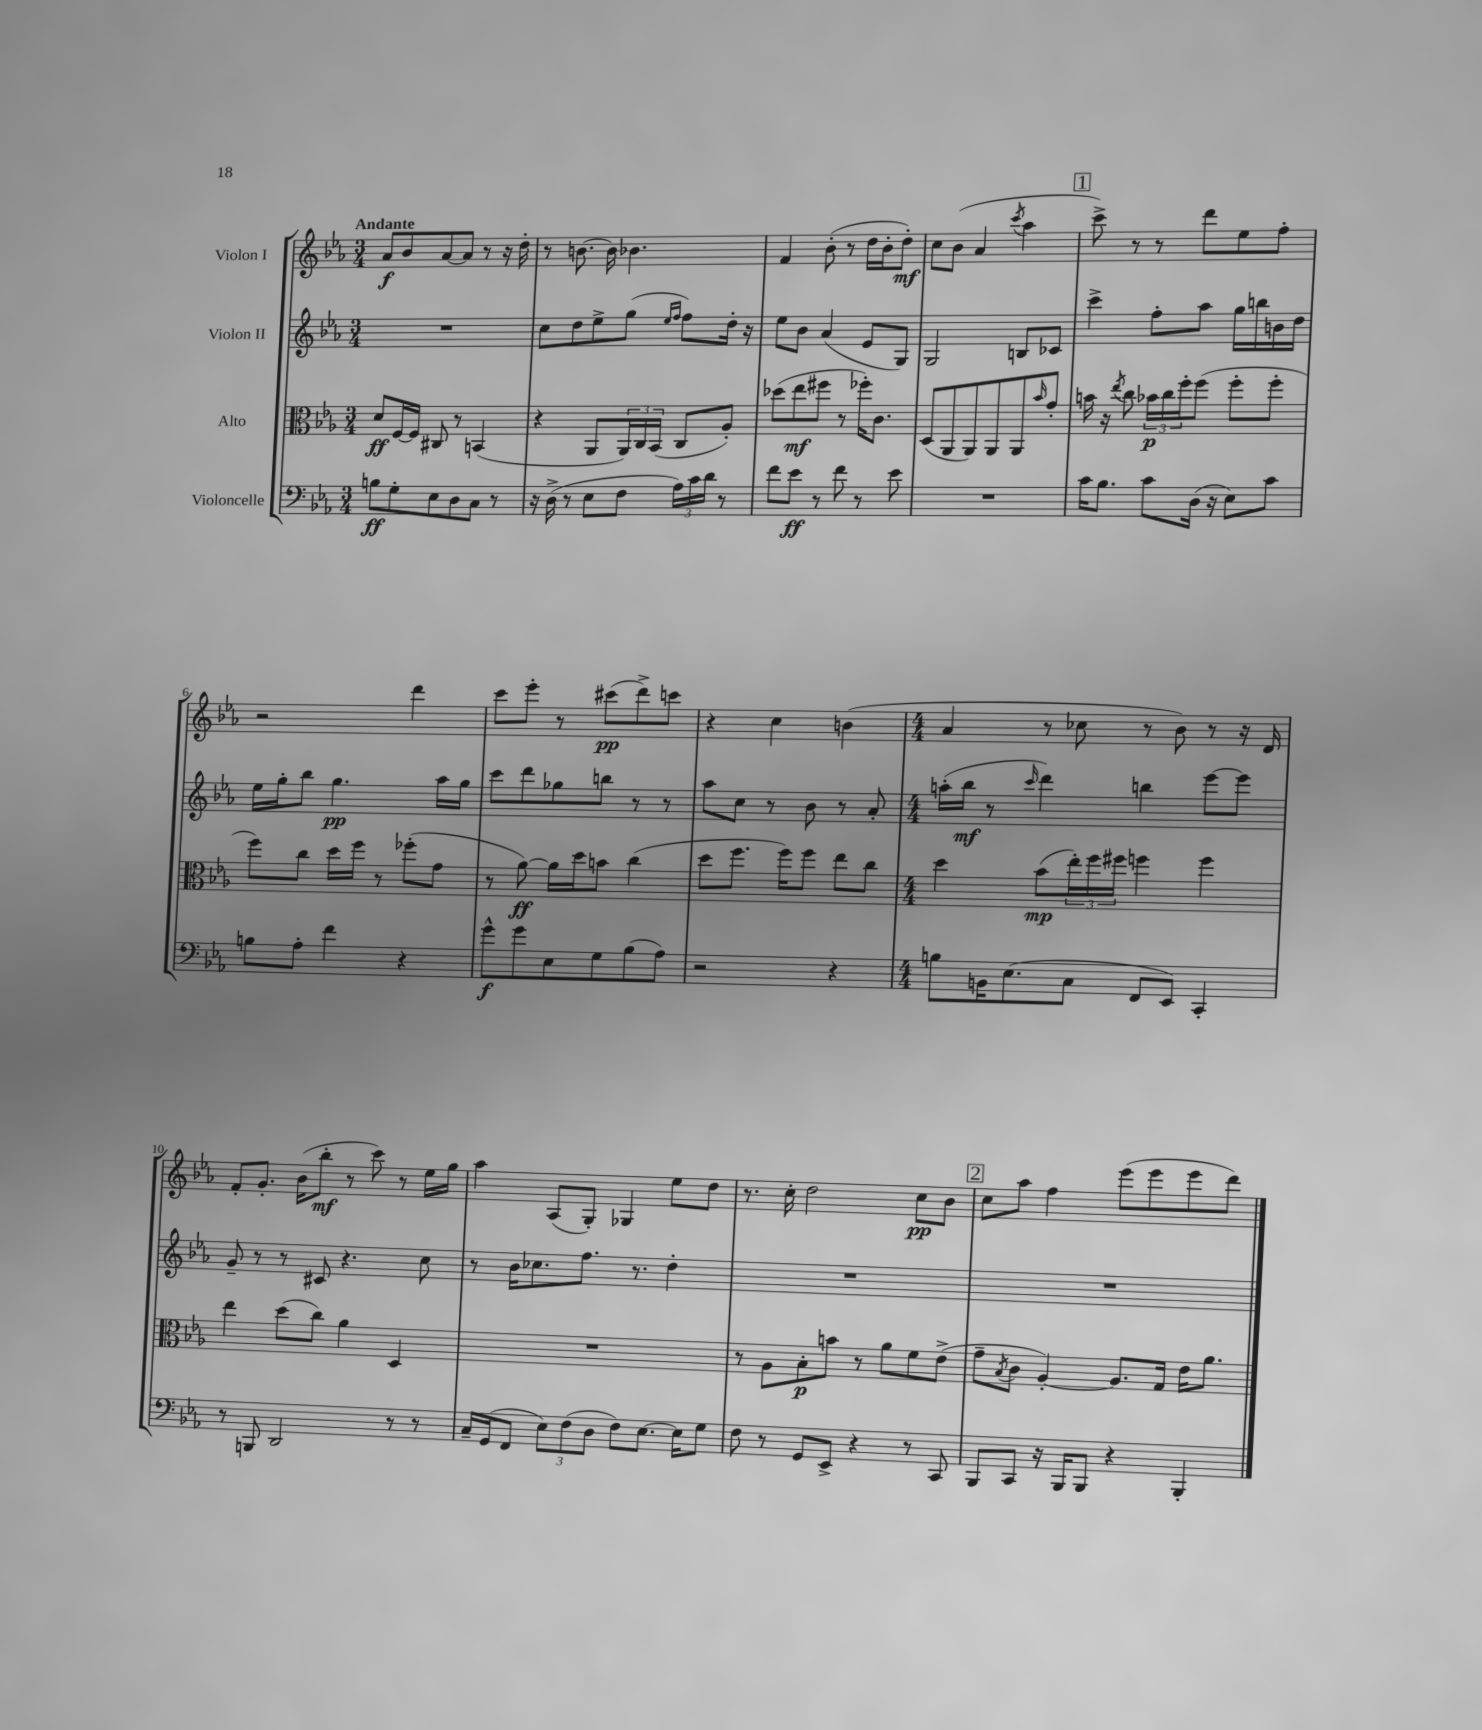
<<
\new StaffGroup <<
\new Staff = "s0" \with { instrumentName = "Violon I" } {
    \clef treble \key ees \major \numericTimeSignature \time 3/4 \tempo "Andante"
    aes'8\f bes'8 aes'8~ aes'8 r8 r16 d''16-. |
    r8 b'8.~ b'16 bes'4. |
    f'4 bes'8-.( r8 d''16 bes'16-. d''8-.\mf) |
    c''8 bes'8( aes'4 \acciaccatura { c'''8 } aes''4 |
    \mark \markup { \box "1" } c'''8->) r8 r8 d'''8 ees''8 f''8-. |
    r2 d'''4 |
    c'''8 ees'''8-. r8 cis'''8\pp( d'''8->) c'''8 |
    r4 c''4 b'4( |
    \numericTimeSignature \time 4/4 aes'4 r8 ces''8 r8 bes'8) r8 r16 d'16 |
    f'8-. g'8.-. bes'16( bes''8-.\mf r8 c'''8) r8 ees''16 g''16 |
    aes''4 aes8( g8-.) ges4 ees''8 d''8 |
    r8. c''16-. d''2 c''8\pp bes'8 |
    \mark \markup { \box "2" } c''8 aes''8 f''4 ees'''8( ees'''8 ees'''8 d'''8) \bar "|." |
}
\new Staff = "s1" \with { instrumentName = "Violon II" } {
    \clef treble \key ees \major \numericTimeSignature \time 3/4
    R2. |
    c''8 d''8 ees''8-> g''8( \grace { ees''16 f''16 } f''8) d''16-. r16 |
    ees''8 bes'8 aes'4( ees'8 g8) |
    g2 b8 ces'8 |
    \mark \markup { \box "1" } c'''4-> f''8-. aes''8 g''16 b''16 b'16 d''16 |
    ees''16 g''16-. bes''8 g''4.\pp aes''16 g''16 |
    c'''8 d'''8 ges''8 b''8 r8 r8 |
    aes''8 c''8 r8 bes'8 r8 aes'8-. |
    \numericTimeSignature \time 4/4 a''16-.( bes''16\mf r8 \grace { c'''16 } d'''4) b''4 ees'''8~ ees'''8 |
    g'8-- r8 r8 cis'8 r4. c''8 |
    r8 bes'16 ces''8. f''8. r8. d''4-. |
    R1 |
    \mark \markup { \box "2" } R1 \bar "|." |
}
\new Staff = "s2" \with { instrumentName = "Alto" } {
    \clef alto \key ees \major \numericTimeSignature \time 3/4
    d'8\ff f16~ f16 cis8 r8 b,4( |
    r4 aes,8 \tuplet 3/2 { aes,16) c16 bes,16( } c8 aes8-.) |
    des''8( ees''8\mf fis''8 r8 fes''16-.) c'8. |
    d8( aes,8 aes,8) aes,8 aes,8 \grace { bes'16 } g'8-. |
    \mark \markup { \box "1" } b'16 r16 \acciaccatura { ees''8 } c''8 \tuplet 3/2 { bes'16\p c''16 f''16-. } f''8( f''8-. f''8-. |
    f''8) c''8 d''16 f''16 r8 fes''8-.( g'8 |
    r8 aes'8~\ff) aes'16 d''16 b'8 c''4( |
    d''8 f''8. f''16) f''8 ees''8 c''8 |
    \numericTimeSignature \time 4/4 d''4 bes'8\mp( \tuplet 3/2 { ees''16-.) f''16 fis''16 } f''4 f''4 |
    ees''4 d''8( c''8) aes'4 d4 |
    R1 |
    r8 aes8 bes8-.\p b'8 r8 aes'8 f'8 ees'8->( |
    \mark \markup { \box "2" } g'8-- \acciaccatura { bes8 } c'8 aes4~-.) aes8. g16 ees'16 aes'8. \bar "|." |
}
\new Staff = "s3" \with { instrumentName = "Violoncelle" } {
    \clef bass \key ees \major \numericTimeSignature \time 3/4
    b8\ff g8-. ees8 d8 c8 r8 |
    r16 d16->( r8 ees8 f8 \tuplet 3/2 { aes16) c'16 d'16 } r8 |
    f'8 ees'8\ff r8 f'8 r8 ees'8 |
    R2. |
    \mark \markup { \box "1" } c'16 bes8. c'8 d16( r16 ees8) c'8 |
    b8 aes8-. f'4 r4 |
    g'8-^\f g'8 ees8 g8 bes8( aes8) |
    r2 r4 |
    \numericTimeSignature \time 4/4 b8 b,16 ees8.( c8 f,8 ees,8) c,4-. |
    r8 b,,8 d,2 r8 r8 |
    c16-- g,16( f,8 \tuplet 3/2 { ees8) f8( d8 } f8) ees8.~ ees16 g8 |
    f8 r8 g,8 ees,8-> r4 r8 c,8 |
    \mark \markup { \box "2" } bes,,8 c,8 r16 bes,,16 bes,,8 r4 bes,,4-. \bar "|." |
}
>>
>>
